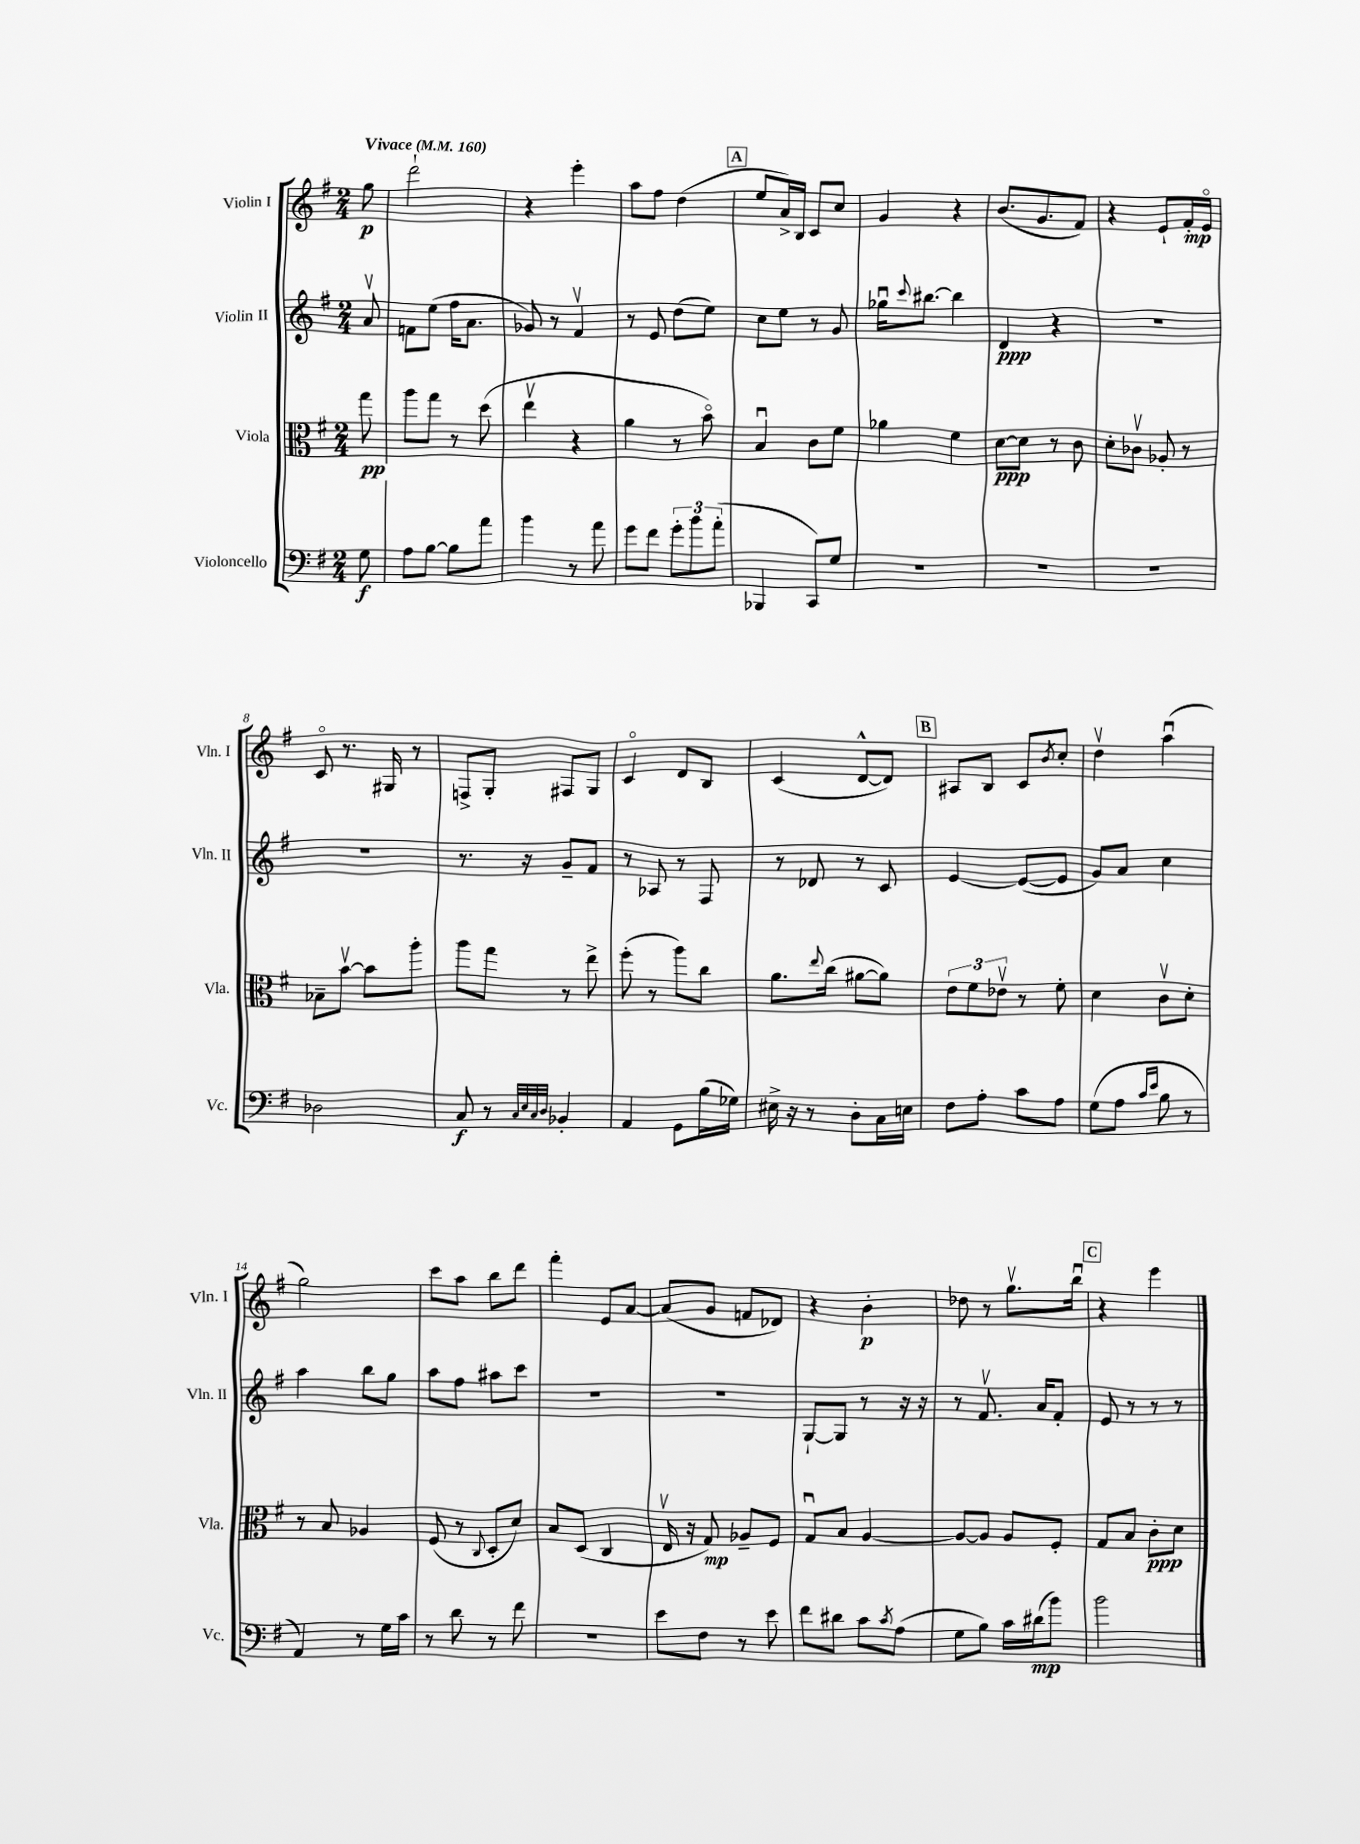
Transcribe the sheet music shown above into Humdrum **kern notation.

**kern	**dynam	**kern	**dynam	**kern	**dynam	**kern	**dynam
*part4	*part4	*part3	*part3	*part2	*part2	*part1	*part1
*staff4	*staff4	*staff3	*staff3	*staff2	*staff2	*staff1	*staff1
*I"Violoncello	*	*I"Viola	*	*I"Violin II	*	*I"Violin I	*
*I'Vc.	*	*I'Vla.	*	*I'Vln. II	*	*I'Vln. I	*
*clefF4	*	*clefC3	*	*clefG2	*	*clefG2	*
*k[f#]	*	*k[f#]	*	*k[f#]	*	*k[f#]	*
*M2/4	*	*M2/4	*	*M2/4	*	*M2/4	*
*MM160	*	*MM160	*	*MM160	*	*MM160	*
=	=	=	=	=	=	=	=
!	!	!	!	!	!	!LO:TX:a:B:t=Vivace	!
8G\	f	8gg\	pp	8av/	.	8gg\	p
=1	=1	=1	=1	=1	=1	=1	=1
8A\L	.	8aa\L	.	8fn\L	.	2ddd`\	.
[8B\J	.	8gg\J	.	(8ee\J	.	.	.
8B\L]	.	8r	.	16ff#\KL	.	.	.
.	.	.	.	8.a\J	.	.	.
8a\J	.	(8dd\	.	.	.	.	.
=2	=2	=2	=2	=2	=2	=2	=2
4b\	.	4eev\	.	8g-X/)	.	4r	.
.	.	.	.	8r	.	.	.
8r	.	4r	.	4f#v/	.	4eee'\	.
8a\	.	.	.	.	.	.	.
=3	=3	=3	=3	=3	=3	=3	=3
8g\L	.	4a\	.	8r	.	8aa\L	.
8f#\J	.	.	.	8e/	.	8ff#\J	.
12g'\L	.	8r	.	(8dd\L	.	(4dd\	.
12b\	.	.	.	.	.	.	.
.	.	8b\)	.	8ee\J)	.	.	.
(12a'\J	.	.	.	.	.	.	.
!!LO:REH:place=s1:t=A
=4	=4	=4	=4	=4	=4	=4	=4
4BBB-X/	.	4Bu/	.	8cc\L	.	8ee/L	.
.	.	.	.	8ee\J	.	16a^/L)	.
.	.	.	.	.	.	16B/JJ	.
8CC/L)	.	8c\L	.	8r	.	8c/L	.
8G/J	.	8f#\J	.	8g/	.	8cc/J	.
=5	=5	=5	=5	=5	=5	=5	=5
2r	.	4a-X\	.	16gg-Xu\KL	.	4g/	.
.	.	.	.	8qqccc/	.	.	.
.	.	.	.	[8.bb#X\J	.	.	.
.	.	4f#\	.	4bb#\]	.	4r	.
=6	=6	=6	=6	=6	=6	=6	=6
2r	.	[8d\L	ppp	4d/	ppp	(8.b/L	.
.	.	8d\J]	.	.	.	.	.
.	.	.	.	.	.	8.g/	.
.	.	8r	.	4r	.	.	.
.	.	8c\	.	.	.	8f#/J)	.
=7	=7	=7	=7	=7	=7	=7	=7
2r	.	8d'\L	.	2r	.	4r	.
.	.	8c-Xv\J	.	.	.	.	.
.	.	8A-X'/	.	.	.	8e`/L	.
.	.	8r	.	.	.	16f#'/L	mp
.	.	.	.	.	.	16e/JJ	.
!!LO:LB:g=z
=8	=8	=8	=8	=8	=8	=8	=8
2D-X\	.	8B-X~\L	.	2r	.	8c/	.
.	.	[8bv\J	.	.	.	8.r	.
.	.	8b\L]	.	.	.	.	.
.	.	.	.	.	.	16G#X/	.
.	.	8aa'\J	.	.	.	8r	.
=9	=9	=9	=9	=9	=9	=9	=9
8C/	f	8aa\L	.	8.r	.	8Fn^/L	.
8r	.	8gg\J	.	.	.	8G'/J	.
.	.	.	.	16r	.	.	.
32qqC/LLL	.	.	.	.	.	.	.
32qqE/	.	.	.	.	.	.	.
32qqC/	.	.	.	.	.	.	.
32qqD/JJJ	.	.	.	.	.	.	.
4BB-X'/	.	8r	.	8g~/L	.	8F#X/L	.
.	.	8ee^\	.	8f#/J	.	8G/J	.
=10	=10	=10	=10	=10	=10	=10	=10
4AA/	.	(8ff#'\	.	8r	.	4c/	.
.	.	8r	.	8A-X/	.	.	.
8GG\L	.	8aa\L)	.	8r	.	8d/L	.
(16B\L	.	8cc\J	.	8F#/	.	8B/J	.
16G-X\JJ)	.	.	.	.	.	.	.
=11	=11	=11	=11	=11	=11	=11	=11
16E#X^\	.	8.a\L	.	8r	.	(4c/	.
16r	.	.	.	.	.	.	.
8r	.	.	.	8d-X/	.	.	.
.	.	8qqee/	.	.	.	.	.
.	.	(16cc\Jk	.	.	.	.	.
8D'\L	.	[8a#X\L	.	8r	.	[8d^^/L	.
16C\L	.	8a#\J])	.	8c/	.	8d/J])	.
16En\JJ	.	.	.	.	.	.	.
!!LO:REH:place=s1:t=B
=12	=12	=12	=12	=12	=12	=12	=12
8F#\L	.	12e\L	.	[4e/	.	8A#X/L	.
.	.	12f#\	.	.	.	.	.
8A'\J	.	.	.	.	.	8B/J	.
.	.	12e-Xv\J	.	.	.	.	.
8c\L	.	8r	.	(8e/L_	.	8c/L	.
.	.	.	.	.	.	8qb/	.
8A\J	.	8f#'\	.	8e/J]	.	8cc'/J	.
=13	=13	=13	=13	=13	=13	=13	=13
(8G\L	.	4d\	.	8g/L)	.	4ddv\	.
8A\J	.	.	.	8a/J	.	.	.
16qqc/LL	.	.	.	.	.	.	.
16qqe/JJ	.	.	.	.	.	.	.
8B\	.	8cv\L	.	4cc\	.	(4aau\	.
8r	.	8d'\J	.	.	.	.	.
!!LO:LB:g=z
=14	=14	=14	=14	=14	=14	=14	=14
4AA/)	.	8r	.	4aa\	.	2gg\)	.
.	.	8B/	.	.	.	.	.
8r	.	4A-X/	.	8bb\L	.	.	.
16G\LL	.	.	.	8gg\J	.	.	.
16c\JJ	.	.	.	.	.	.	.
=15	=15	=15	=15	=15	=15	=15	=15
8r	.	(8F#/	.	8aa\L	.	8ccc\L	.
8d\	.	8r	.	8ff#\J	.	8aa\J	.
.	.	8qqC/	.	.	.	.	.
8r	.	8D'/L	.	8aa#X\L	.	8bb\L	.
8f#\	.	8d/J)	.	8ccc\J	.	8ddd\J	.
=16	=16	=16	=16	=16	=16	=16	=16
2r	.	8B/L	.	2r	.	4fff#'\	.
.	.	(8D/J	.	.	.	.	.
.	.	4C/	.	.	.	8e/L	.
.	.	.	.	.	.	[8a/J	.
=17	=17	=17	=17	=17	=17	=17	=17
8e\L	.	16Ev/	.	2r	.	(8a/L]	.
.	.	16r	.	.	.	.	.
8F#\J	.	8G/)	mp	.	.	8g/J	.
8r	.	8A-X~/L	.	.	.	8fn/L	.
8e\	.	8F#/J	.	.	.	8d-X/J)	.
=18	=18	=18	=18	=18	=18	=18	=18
8f#\L	.	8Gu/L	.	[8G`/L	.	4r	.
8d#X\J	.	8B/J	.	8G/J]	.	.	.
8c\L	.	[4A/	.	8r	.	4b'\	p
8qc/	.	.	.	.	.	.	.
(8A\J	.	.	.	16r	.	.	.
.	.	.	.	16r	.	.	.
=19	=19	=19	=19	=19	=19	=19	=19
8G\L	.	8A/L_	.	8r	.	8dd-X\	.
8B\J)	.	8A/J]	.	8.f#v/	.	8r	.
16c\LL	.	8A/L	.	.	.	8.ggv\L	.
(16d#X\J	mp	.	.	16a/KL	.	.	.
8b\J)	.	8F#'/J	.	8f#'/J	.	.	.
.	.	.	.	.	.	16bbu\Jk	.
!!LO:REH:place=s1:t=C
=20	=20	=20	=20	=20	=20	=20	=20
2b\	.	8G/L	.	8e/	.	4r	.
.	.	8B/J	.	8r	.	.	.
.	.	8c'\L	ppp	8r	.	4eee\	.
.	.	8d\J	.	8r	.	.	.
==	==	==	==	==	==	==	==
*-	*-	*-	*-	*-	*-	*-	*-
